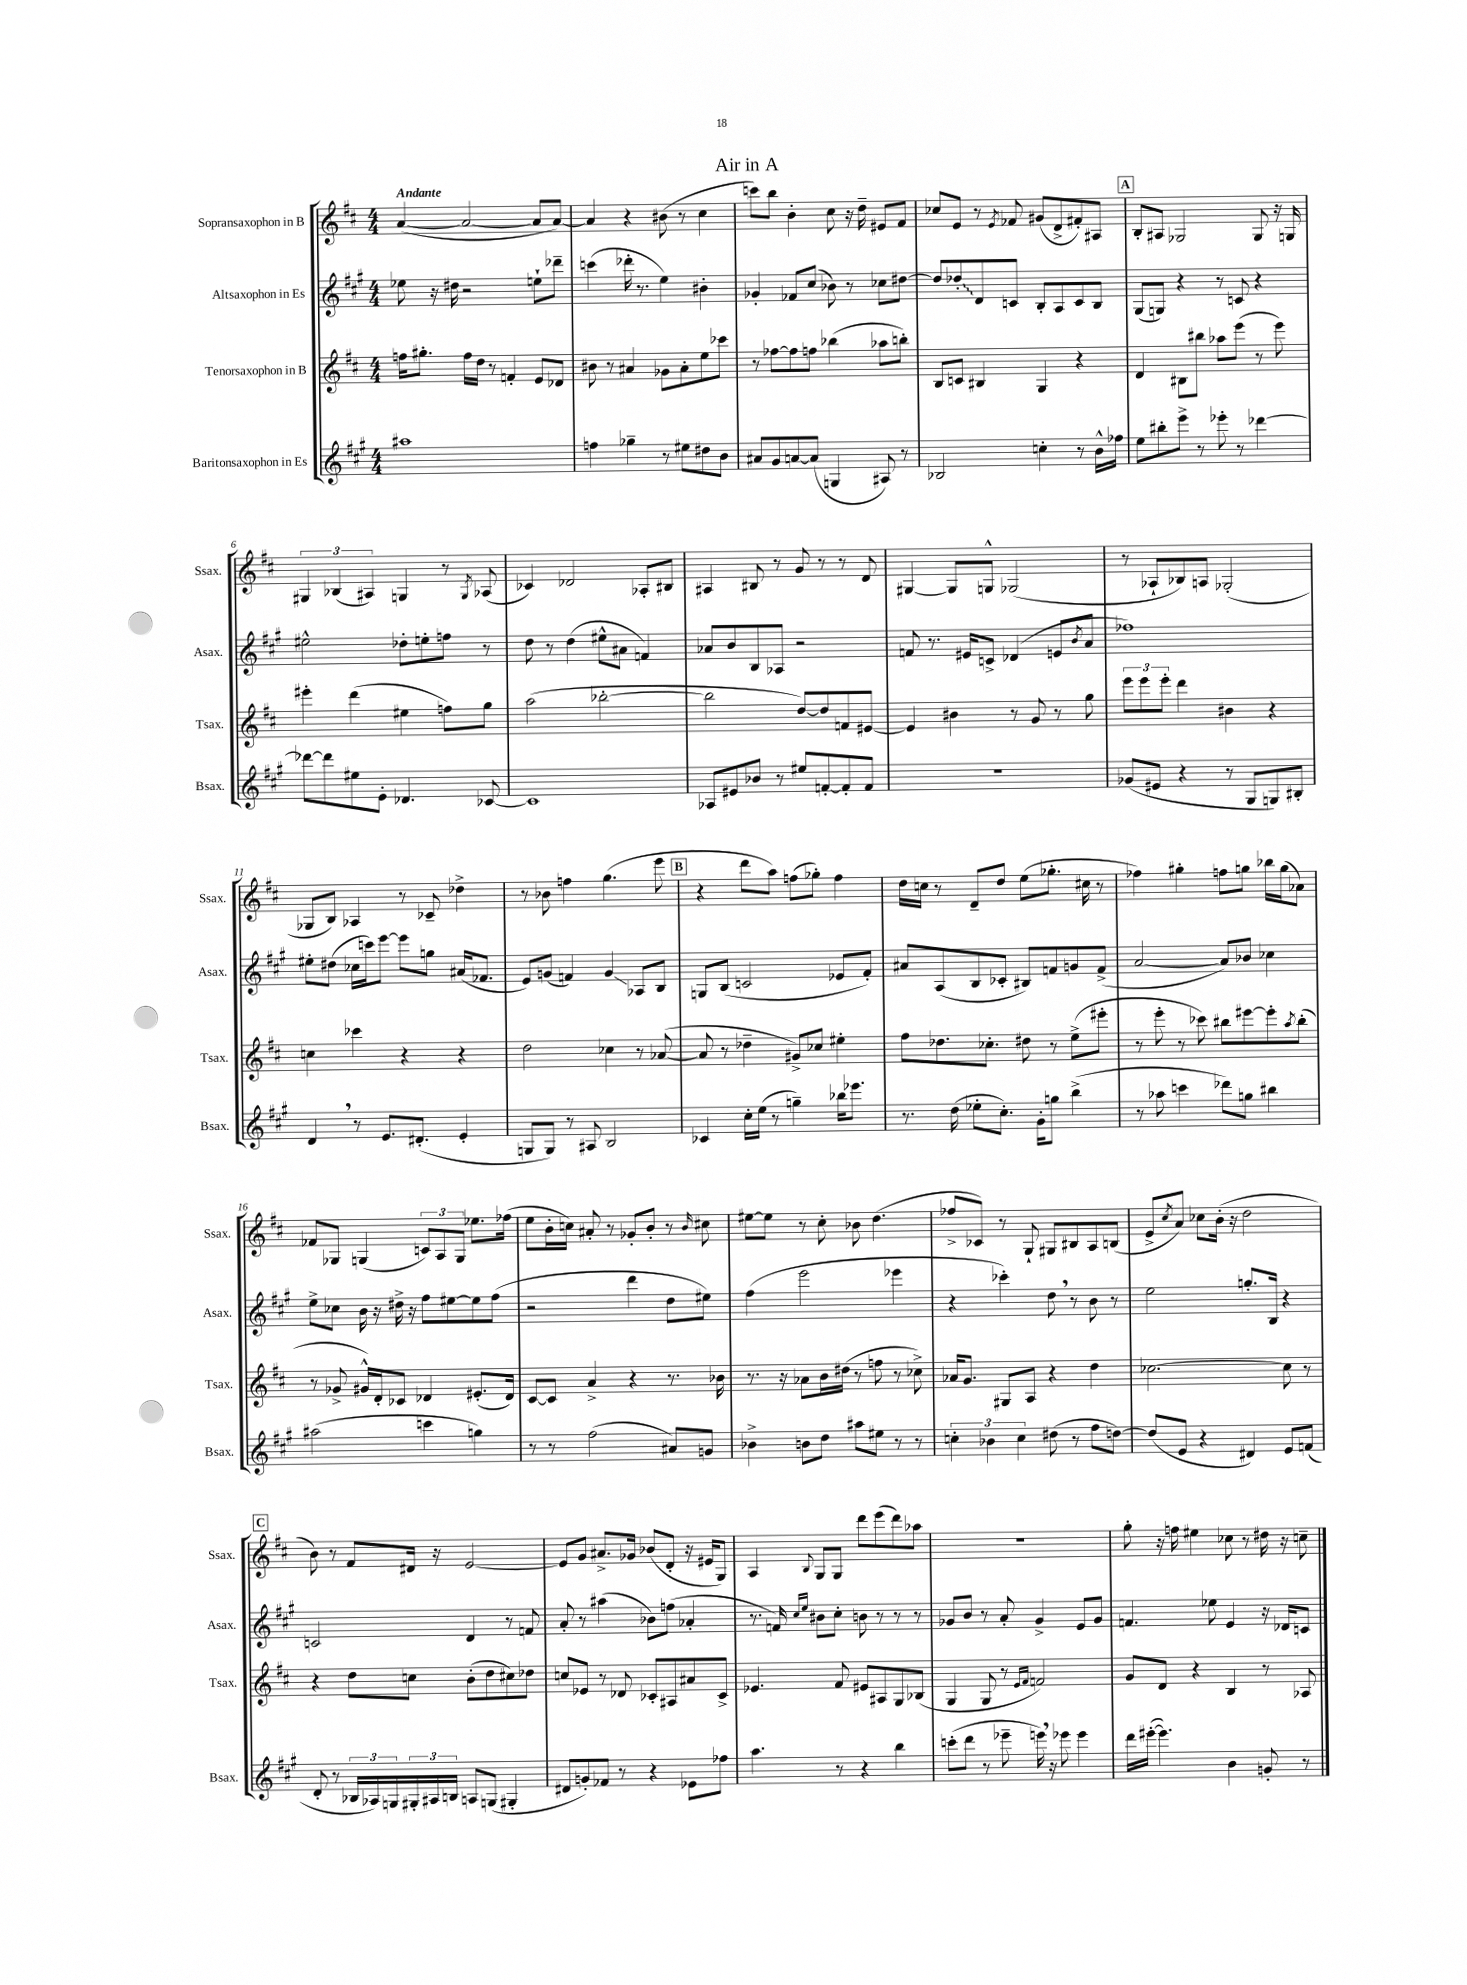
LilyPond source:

\header { title = "Air in A" }
<<
\new StaffGroup <<
\new Staff = "s0" \with { instrumentName = "Sopransaxophon in B" shortInstrumentName = "Ssax." } {
    \clef treble \key d \major \numericTimeSignature \time 4/4 \tempo "Andante"
    a'4~( a'2~ a'8 a'8~) |
    a'4 r4 bis'8( r8 cis''4 |
    c'''8) b''8 b'4-. cis''8 r16 d''16-- eis'8 fis'8 |
    ces''8 e'8 r8 \acciaccatura { e'8 } fes'8 gis'8( d'8-> fis'8-.) ais8 |
    \mark \markup { \box "A" } b8-. ais8 ges2 ges8 r16 g16 |
    \tuplet 3/2 { gis4 bes4( ais4) } g4 r8 \acciaccatura { g8 } aes8( |
    ces'4) des'2 aes8-. bis8 |
    ais4 bis8 r8 g'8 r8 r8 d'8 |
    gis4~ gis8 g8-^ ges2( |
    r8 aes8-! bes8) a8 ges2-.( |
    ges8 b8) aes4 r8 ces'8-- des''4-> |
    r8 bes'8 f''4 g''4.( e'''8 |
    \mark \markup { \box "B" } r4 d'''8 a''8) f''8( ges''8-.) f''4 |
    d''16 c''16 r8 d'8-- d''8 e''8( ges''8.-. cis''16 r8 |
    fes''4) gis''4-. f''8 g''8 bes''16 g''16( aes'8) |
    fes'8 ges8 g4( \tuplet 3/2 { c'8) a8 g8 } ees''8. fes''16( |
    e''8 b'16-. c''16) ais'8-. r8 ges'8-. b'8-. r8 \grace { b'16 } cis''8 |
    eis''8~ eis''8 r8 cis''8-. bes'8 d''4.( |
    fes''8-> ces'8) r8 g8-! gis8 bis8 a8 b8( |
    e'8-> \acciaccatura { cis''8 } a'8) ces''8 b'16-.( r16 d''2 |
    \mark \markup { \box "C" } b'8) r8 fis'8 dis'16 r16 e'2~ |
    e'8 g'8 ais'8.-> ges'16 bes'8( d'8-. r16 eis'16 g8) |
    a4 \appoggiatura { b8 } g8 g8 d'''8 e'''8( d'''8) aes''8 |
    R1 |
    g''8-. r16 f''16 eis''4 ces''8 r8 dis''16 r16 c''8-- \bar "|." |
}
\new Staff = "s1" \with { instrumentName = "Altsaxophon in Es" shortInstrumentName = "Asax." } {
    \clef treble \key a \major \numericTimeSignature \time 4/4
    ees''8 r16 dis''16 r2 e''8-! des'''8-- |
    c'''4( des'''16-. r8. e''4) bis'4-. |
    ges'4-. fes'8 cis''8( bes'8) r8 ces''8 dis''8~ |
    dis''8 \once \override Glissando.style = #'zigzag des''8-.\glissando d'8 c'8 b8-. a8 c'8 b8 |
    \mark \markup { \box "A" } gis8( g8) r4 r8 c'8 r4 |
    eis''2-^ des''8-. e''8-. f''8 r8 |
    d''8 r8 d''4( eis''8-^ ais'8 f'4) |
    aes'8 b'8 b8 aes8 r2 |
    f'8 r8. eis'16 c'8-> des'4( e'8 \acciaccatura { b'8 } a'8 |
    fes''1) |
    eis''8-. dis''8( ces''16 c'''16) e'''8~ e'''8 g''8 ais'16( fes'8. |
    e'8) g'8( f'4) g'4\glissando aes8 b8 |
    \mark \markup { \box "B" } g8 b8( c'2 ees'8 fis'8-.) |
    ais'8 a8( b8 ces'8-. bis8) f'8 g'8 f'8->( |
    a'2~ a'8) bes'8 ces''4 |
    e''8-> ces''8 b'16 r16 dis''16-> r16 fis''8 eis''8~ eis''8 fis''8( |
    r2 d'''4 d''8 eis''8) |
    fis''4( e'''2 ees'''4 |
    r4 ces'''4-.) d''8 \breathe r8 b'8 r8 |
    e''2 g''8.-. b16 r4 |
    \mark \markup { \box "C" } c'2 d'4 r8 f'8 |
    a'8-. r8 ais''4( bes'8) f''8( aes'4-. |
    r8. f'16) \grace { cis''16 e''16 } bis'8 cis''8-. b'8 r8 r8 r8 |
    ges'8 b'8 r8 a'8-. ges'4-> e'8 ges'8 |
    f'4. ees''8 e'4 r16 des'16 c'8 \bar "|." |
}
\new Staff = "s2" \with { instrumentName = "Tenorsaxophon in B" shortInstrumentName = "Tsax." } {
    \clef treble \key d \major \numericTimeSignature \time 4/4
    f''16 gis''8.-. f''16 d''16 r8 f'4-. e'8 des'8 |
    bis'8 r8 ais'4 ges'8 ais'8-. e''8 ces'''8 |
    r8 fes''8~ fes''8 f''8 bes''4( aes''8 b''8-.) |
    b8 c'8 bis4 g4 r4 |
    \mark \markup { \box "A" } d'4 bis8 bis''8 aes''8 e'''8( r8 e'''8) |
    eis'''4-. d'''4( eis''4 f''8) g''8 |
    a''2( bes''2~-. |
    bes''2 d''8~) d''8 f'8 eis'8~ |
    eis'4 bis'4 r8 g'8 r8 g''8 |
    \tuplet 3/2 { e'''8 e'''8 e'''8-. } d'''4 bis'4 r4 |
    c''4 ces'''4 r4 r4 |
    d''2 ces''4 r8 aes'8~( |
    \mark \markup { \box "B" } aes'8 r8 des''4-- gis'8->) ces''8 eis''4-. |
    fis''8 des''8. ces''8.-. dis''8 r8 e''8->( eis'''8-. |
    r8 e'''8-. r8 ces'''8) bis''8 eis'''8~ eis'''8-. \acciaccatura { a''8 } bis''8-.( |
    r8 ges'8-> gis'16-^) d'16-. ces'8 des'4 eis'8.-.( des'16) |
    cis'8~ cis'8 a'4-> r4 r8. bes'16 |
    r8. r16 aes'8 b'16 dis''16( r8 f''8 r8 ces''8->) |
    aes'16 g'8. gis8 a8 r4 d''4 |
    ces''2.~ ces''8 r8 |
    \mark \markup { \box "C" } r4 d''8 c''8 b'8-.( d''8 cis''8) des''8 |
    c''8 ees'8 r8 des'8 ces'8-. ais8 ais'8 ces'8-> |
    ees'4. fis'8 eis'8 ais8 g8 bes8( |
    g4 g8 r8 \grace { e'16 fis'16 } f'2) |
    g'8 d'8 r4 b4 r8 aes8 \bar "|." |
}
\new Staff = "s3" \with { instrumentName = "Baritonsaxophon in Es" shortInstrumentName = "Bsax." } {
    \clef treble \key a \major \numericTimeSignature \time 4/4
    ais''1 |
    f''4 ges''4-- r8 eis''8 dis''8 b'8 |
    ais'8 gis'8 a'8~ a'8( g4 ais8) r8 |
    bes2 c''4-. r8 b'16-^ fes''16 |
    \mark \markup { \box "A" } e''8 bis''8-. e'''8-> r8 ees'''8-. r8 des'''4~ |
    des'''8~ des'''8 eis''8 e'8-. des'4. ces'8~ |
    ces'1 |
    aes8 eis'8 bes'8 r8 eis''8 f'8~-. f'8-. f'8 |
    R1 |
    ges'8( eis'8 r4 r8 gis8 g8) bis8-. |
    d'4 \breathe r8 e'8. dis'8.-.( e'4-. |
    g8 g8) r8 ais8 b2 |
    \mark \markup { \box "B" } ces'4 cis''16-. e''16( r8 g''4--) bes''16 ees'''8. |
    r8. d''16( ees''8-. cis''8.-.) gis'16-. g''8 b''4->( |
    r8 aes''8 c'''4 des'''8) g''8 bis''4 |
    ais''2( c'''4 g''4) |
    r8 r8 fis''2( ais'8) g'8 |
    bes'4-> b'8 d''8 ais''8 eis''8 r8 r8 |
    \tuplet 3/2 { c''4-. bes'4 c''4 } dis''8( r8 fis''8 d''8~) |
    d''8( e'8 r4 dis'4) e'8 f'8( |
    \mark \markup { \box "C" } d'8-. r8 \tuplet 3/2 { bes16 aes16) g16 } \tuplet 3/2 { gis16-. ais16 b16 } a8 g8( gis4-. |
    dis'8 g'8-.) fes'8 r8 r4 ees'8 fes''8 |
    a''4. r8 r4 b''4 |
    c'''8-.( d'''8 r8 ees'''8-- e'''16) \breathe r16 ees'''8 ees'''4 |
    d'''16 eis'''16~-.( eis'''4.) b'4 g'8-. r8 \bar "|." |
}
>>
>>
